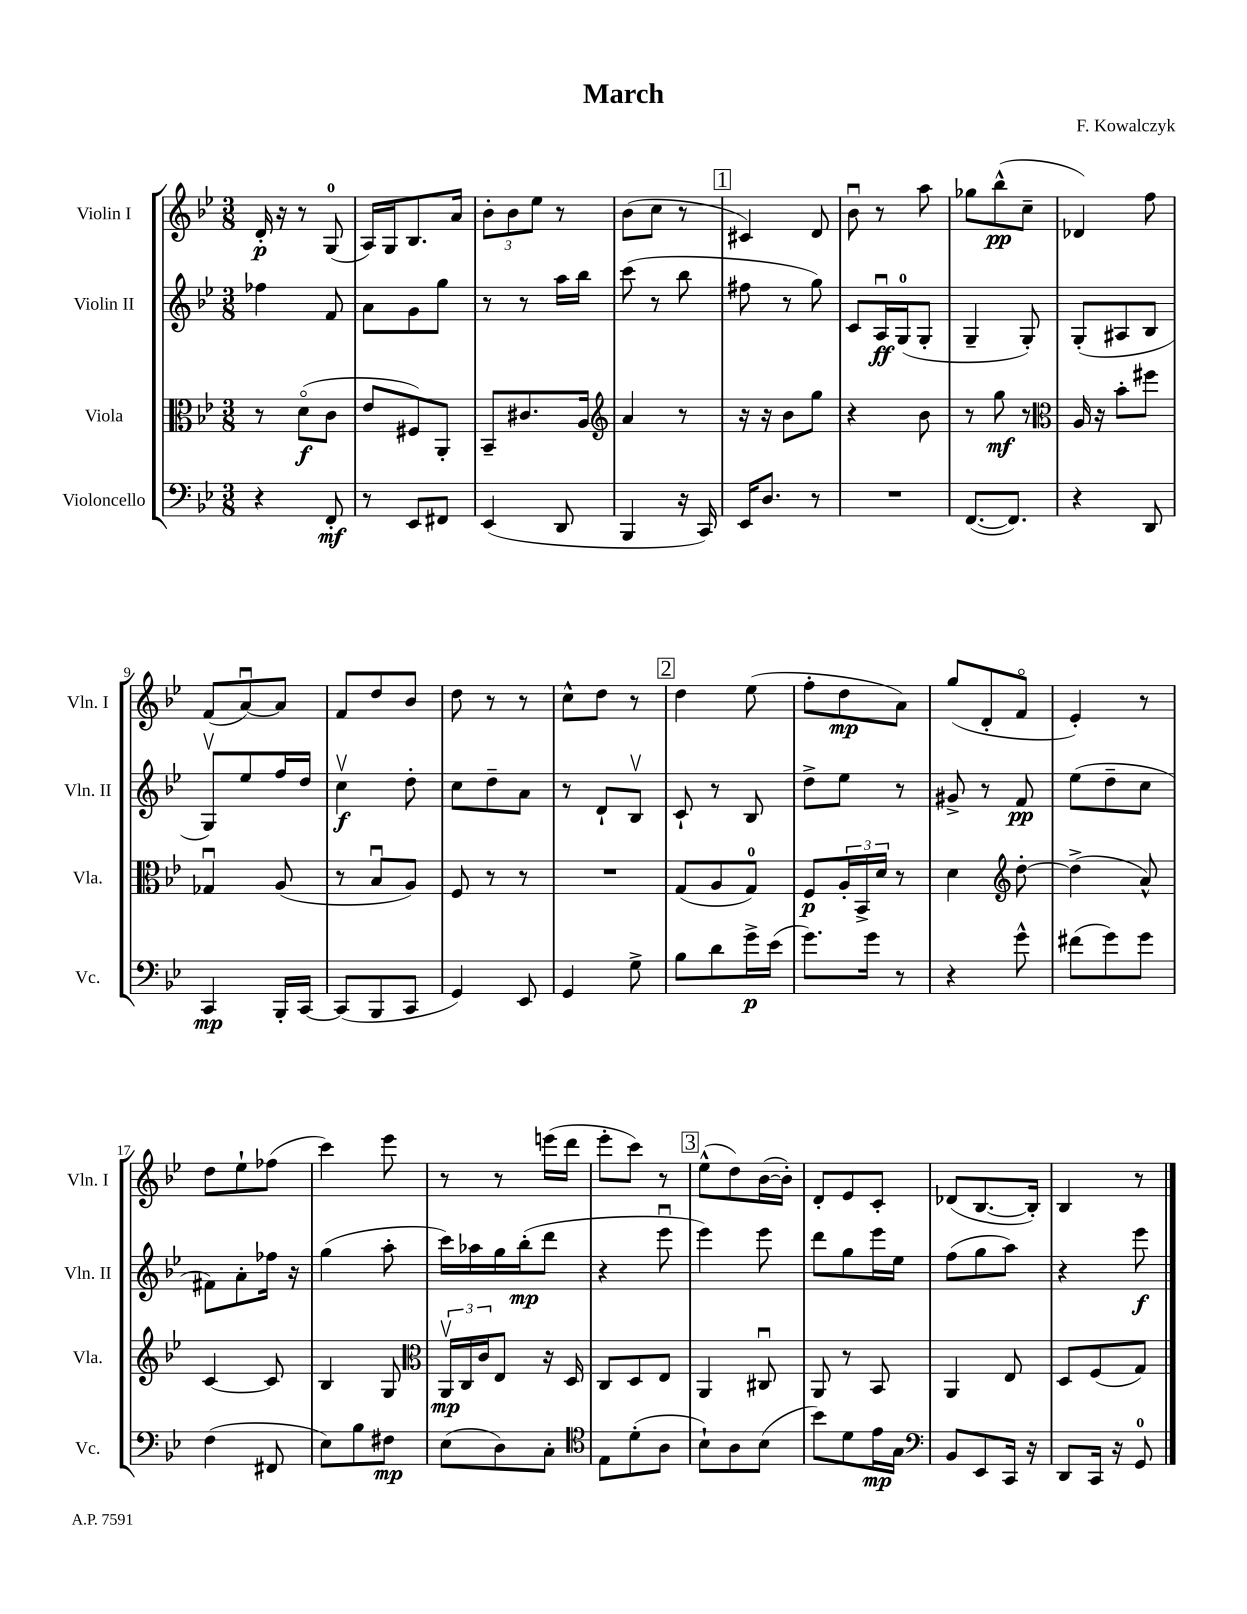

**kern	**dynam	**kern	**dynam	**kern	**dynam	**kern	**dynam
*part4	*part4	*part3	*part3	*part2	*part2	*part1	*part1
*staff4	*staff4	*staff3	*staff3	*staff2	*staff2	*staff1	*staff1
*I"Violoncello	*	*I"Viola	*	*I"Violin II	*	*I"Violin I	*
*I'Vc.	*	*I'Vla.	*	*I'Vln. II	*	*I'Vln. I	*
*clefF4	*	*clefC3	*	*clefG2	*	*clefG2	*
*k[b-e-]	*	*k[b-e-]	*	*k[b-e-]	*	*k[b-e-]	*
*M3/8	*	*M3/8	*	*M3/8	*	*M3/8	*
=1	=1	=1	=1	=1	=1	=1	=1
4r	.	8r	.	4ff-X\	.	16d'/	p
.	.	.	.	.	.	16r	.
.	.	(8d\L	f	.	.	8r	.
8FF'/	mf	8c\J	.	8f/	.	(8G/	.
=2	=2	=2	=2	=2	=2	=2	=2
8r	.	8e-/L	.	8a\L	.	16A/LL)	.
.	.	.	.	.	.	16G/J	.
8EE-/L	.	8F#X/)	.	8g\	.	8.B-/	.
8FF#X/J	.	8AA'/J	.	8gg\J	.	.	.
.	.	.	.	.	.	16a/Jk	.
=3	=3	=3	=3	=3	=3	=3	=3
(4EE-/	.	8BB-~/L	.	8r	.	12b-'\L	.
.	.	.	.	.	.	12b-\	.
.	.	8.c#X/	.	8r	.	.	.
.	.	.	.	.	.	12ee-\J	.
8DD/	.	.	.	16aa\LL	.	8r	.
.	.	16A/Jk	.	16bb-\JJ	.	.	.
=4	=4	=4	=4	=4	=4	=4	=4
*	*	*clefG2	*	*	*	*	*
4BBB-/	.	4a/	.	(8ccc\	.	(8b-\L	.
.	.	.	.	8r	.	8cc\J	.
16r	.	8r	.	8bb-\	.	8r	.
16CC/)	.	.	.	.	.	.	.
!!LO:REH:place=s1:t=1
=5	=5	=5	=5	=5	=5	=5	=5
16EE-/KL	.	16r	.	8ff#X\	.	4c#X/)	.
8.D/J	.	16r	.	.	.	.	.
.	.	8b-\L	.	8r	.	.	.
8r	.	8gg\J	.	8gg\)	.	8d/	.
=6	=6	=6	=6	=6	=6	=6	=6
4.r	.	4r	.	8c/L	.	8b-u\	.
.	.	.	.	16Au/L	ff	8r	.
.	.	.	.	(16G/J	.	.	.
.	.	8b-\	.	8G'/J	.	8aa\	.
=7	=7	=7	=7	=7	=7	=7	=7
([8.FF/L	.	8r	.	4G~/	.	8gg-X\L	.
.	.	8gg\	mf	.	.	(8bb-^^\	pp
8.FF/J])	.	.	.	.	.	.	.
.	.	8r	.	8G'/)	.	8cc~\J	.
=8	=8	=8	=8	=8	=8	=8	=8
*	*	*clefC3	*	*	*	*	*
4r	.	16A/	.	(8G'/L	.	4d-X/)	.
.	.	16r	.	.	.	.	.
.	.	8b-'\L	.	8A#X/	.	.	.
8DD/	.	8ff#X\J	.	8B-/J	.	8ff\	.
!!LO:LB:g=z
=9	=9	=9	=9	=9	=9	=9	=9
4CC/	mp	4G-Xu/	.	8Gv/L)	.	(8f/L	.
.	.	.	.	8ee-/	.	[8au/)	.
16BBB-'/LL	.	(8A/	.	16ff/L	.	8a/J]	.
[16CC/JJ	.	.	.	16dd/JJ	.	.	.
=10	=10	=10	=10	=10	=10	=10	=10
(8CC/L]	.	8r	.	4ccv\	f	8f/L	.
8BBB-/	.	8B-u/L	.	.	.	8dd/	.
8CC/J	.	8A/J)	.	8dd'\	.	8b-/J	.
=11	=11	=11	=11	=11	=11	=11	=11
4GG/)	.	8F/	.	8cc\L	.	8dd\	.
.	.	8r	.	8dd~\	.	8r	.
8EE-/	.	8r	.	8a\J	.	8r	.
=12	=12	=12	=12	=12	=12	=12	=12
4GG/	.	4.r	.	8r	.	8cc^^\L	.
.	.	.	.	8d`/L	.	8dd\J	.
8G^\	.	.	.	8B-v/J	.	8r	.
!!LO:REH:place=s1:t=2
=13	=13	=13	=13	=13	=13	=13	=13
8B-\L	.	(8G/L	.	8c`/	.	4dd\	.
8d\	.	8A/	.	8r	.	.	.
16g^\L	p	8G/J)	.	8B-/	.	(8ee-\	.
(16e-\JJ	.	.	.	.	.	.	.
=14	=14	=14	=14	=14	=14	=14	=14
8.g\L)	.	8F/L	p	8dd^\L	.	8ff'\L	.
.	.	24A'/L	.	8ee-\J	.	8dd\	mp
.	.	24BB-^/	.	.	.	.	.
16g\Jk	.	.	.	.	.	.	.
.	.	24d/JJ	.	.	.	.	.
8r	.	8r	.	8r	.	8a\J)	.
=15	=15	=15	=15	=15	=15	=15	=15
4r	.	4d\	.	8g#X^/	.	(8gg/L	.
.	.	.	.	8r	.	8d'/	.
*	*	*clefG2	*	*	*	*	*
8g^^\	.	[8dd'\	.	8f/	pp	8f/J	.
=16	=16	=16	=16	=16	=16	=16	=16
(8f#X\L	.	(4dd^\]	.	(8ee-\L	.	4e-'/)	.
8g\)	.	.	.	8dd~\	.	.	.
8g\J	.	8a^^/)	.	8cc\J	.	8r	.
!!LO:LB:g=z
=17	=17	=17	=17	=17	=17	=17	=17
(4F\	.	[4c/	.	8f#X\L)	.	8dd\L	.
.	.	.	.	8a'\	.	8ee-`\	.
8FF#X/	.	8c/]	.	16ff-X\Jk	.	(8ff-X\J	.
.	.	.	.	16r	.	.	.
=18	=18	=18	=18	=18	=18	=18	=18
8E-\L)	.	4B-/	.	(4gg\	.	4ccc\)	.
8B-\	.	.	.	.	.	.	.
8F#X\J	mp	8G/	.	8aa'\	.	8eee-\	.
=19	=19	=19	=19	=19	=19	=19	=19
*	*	*clefC3	*	*	*	*	*
(8E-\L	.	24AAv/LL	mp	16ccc\LL)	.	8r	.
.	.	24C/	.	.	.	.	.
.	.	.	.	16aa-X\	.	.	.
.	.	24c/J	.	.	.	.	.
8D\)	.	8E-/J	.	16gg\	.	8r	.
.	.	.	.	(16bb-'\J	mp	.	.
8C'\J	.	16r	.	8ddd\J	.	(16eeen\LL	.
.	.	16D/	.	.	.	16ddd\JJ	.
=20	=20	=20	=20	=20	=20	=20	=20
*clefC4	*	*	*	*	*	*	*
8E-\L	.	8C/L	.	4r	.	8eee-'\L	.
(8d'\	.	8D/	.	.	.	8ccc\J)	.
8A\J	.	8E-/J	.	8eee-u\	.	8r	.
!!LO:REH:place=s1:t=3
=21	=21	=21	=21	=21	=21	=21	=21
8B-`\L)	.	4AA/	.	4eee-\)	.	(8ee-^^\L	.
8A\	.	.	.	.	.	8dd\)	.
(8B-\J	.	8C#Xu/	.	8eee-\	.	([16b-\L	.
.	.	.	.	.	.	16b-'\JJ])	.
=22	=22	=22	=22	=22	=22	=22	=22
8b-\L)	.	8AA/	.	8ddd\L	.	8d'/L	.
8d\	.	8r	.	8gg\	.	8e-/	.
16e-\L	mp	8BB-/	.	16eee-\L	.	8c'/J	.
16G\JJ	.	.	.	16ee-\JJ	.	.	.
=23	=23	=23	=23	=23	=23	=23	=23
*clefF4	*	*	*	*	*	*	*
8BB-/L	.	4AA/	.	(8ff\L	.	(8d-X/L	.
8EE-/	.	.	.	8gg\	.	[8.B-/	.
16CC/Jk	.	8E-/	.	8aa\J)	.	.	.
16r	.	.	.	.	.	16B-'/Jk])	.
=24	=24	=24	=24	=24	=24	=24	=24
8DD/L	.	8D/L	.	4r	.	4B-/	.
16CC/Jk	.	(8F/	.	.	.	.	.
16r	.	.	.	.	.	.	.
8GG/	.	8G/J)	.	8eee-\	f	8r	.
==	==	==	==	==	==	==	==
*-	*-	*-	*-	*-	*-	*-	*-
